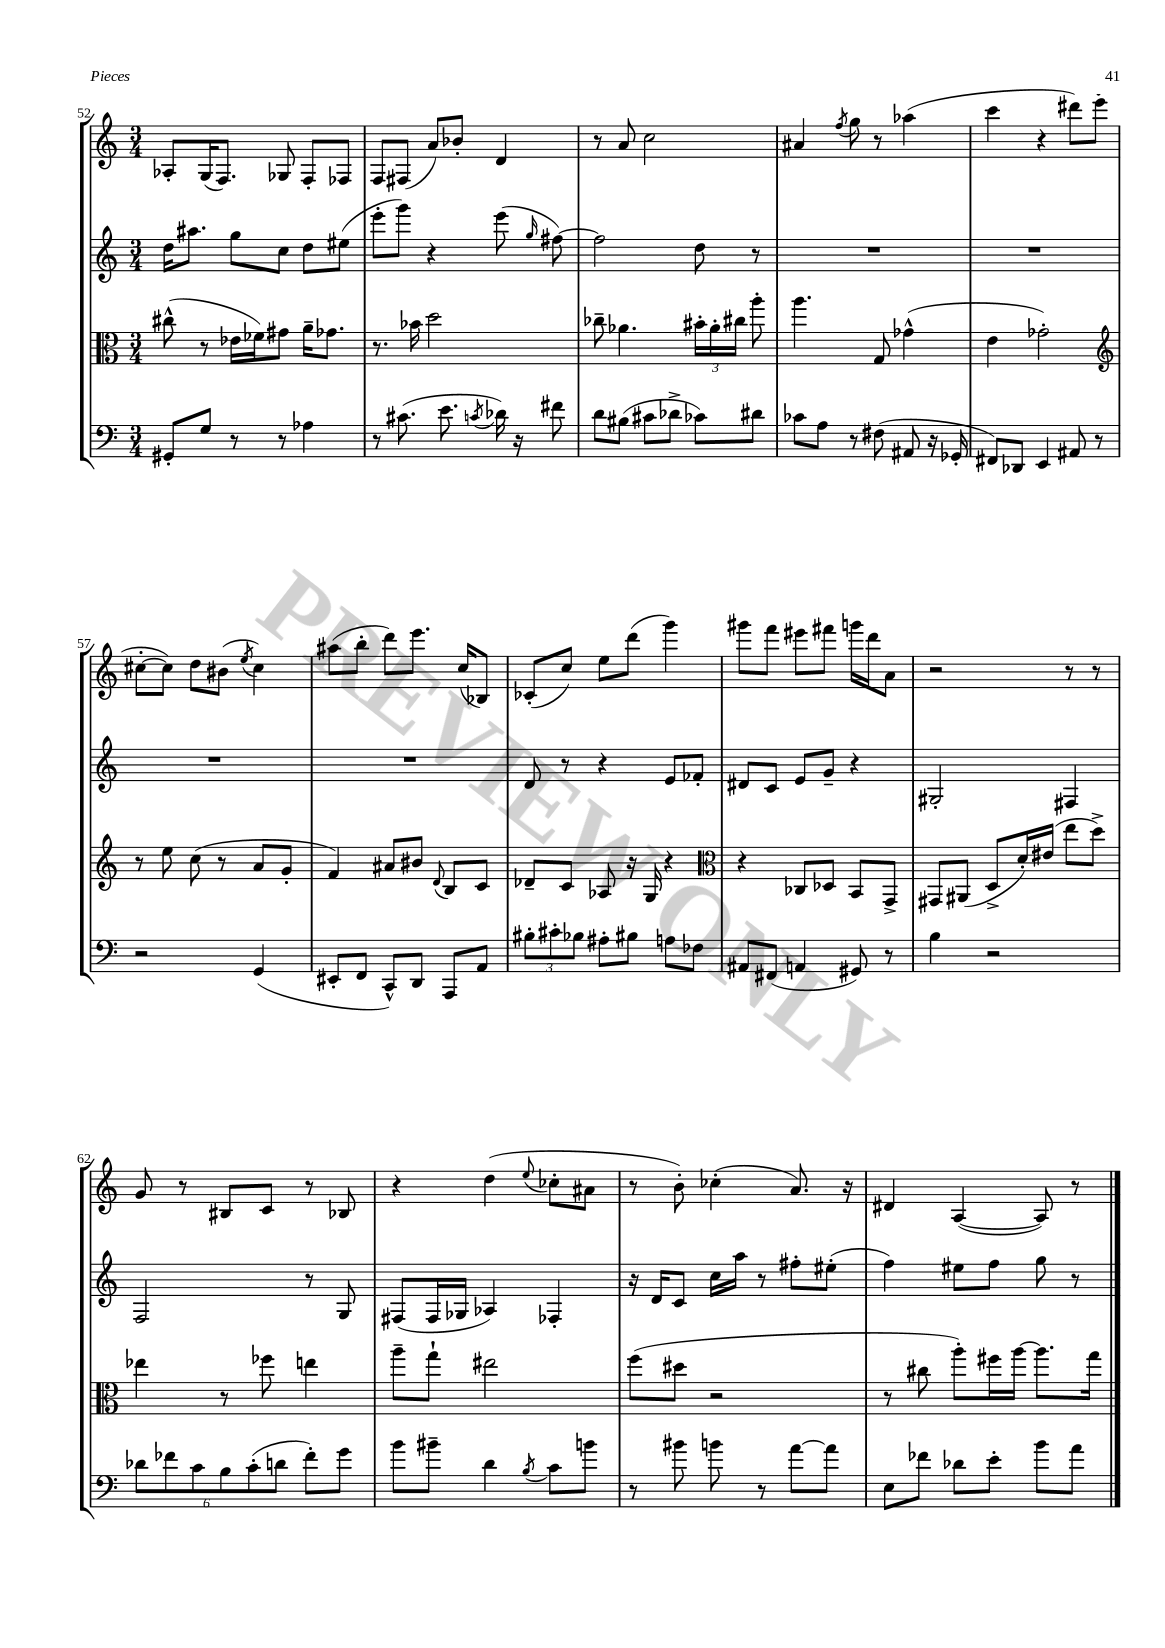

**kern	**kern	**kern	**kern
*part4	*part3	*part2	*part1
*staff4	*staff3	*staff2	*staff1
*clefF4	*clefC3	*clefG2	*clefG2
*k[]	*k[]	*k[]	*k[]
*M3/4	*M3/4	*M3/4	*M3/4
=52	=52	=52	=52
8GG#X'/L	(8cc#X^^\	16dd\KL	8A-X'/L
.	.	8.aa#X\J	.
8G/J	8r	.	(16G/K
.	.	.	8.F/J)
8r	16e-X\LL	8gg\L	.
.	16f-X\J)	.	.
8r	8g#X\J	8cc\J	8G-X/
4A-X\	16a~\KL	8dd\L	8F'/L
.	8.g-X\J	.	.
.	.	(8ee#X\J	8F-X/J
=53	=53	=53	=53
8r	8.r	8eee'\L	8F/L
(8.c#X\	.	8ggg\J)	(8F#X/J
.	16b-X\	.	.
.	2dd\	4r	8a/L)
8.e\	.	.	.
.	.	.	8b-X'/J
8qcn/	.	.	.
16d-X\)	.	(8eee\	4d/
16r	.	.	.
.	.	16qqgg/	.
8f#X\	.	[8ff#X\)	.
=54	=54	=54	=54
8d\L	8cc-X~\	2ff#\]	8r
(8B#X\J	4.a-X\	.	8a/
8c#X\L	.	.	2cc\
8d-X^\J	.	.	.
8c-X\L)	24b#X'\LL	8dd\	.
.	24a-'\	.	.
.	24cc#X\JJ	.	.
8d#X\J	8aa'\	8r	.
=55	=55	=55	=55
8c-X\L	4.aa\	2.r	4a#X/
8A\J	.	.	.
.	.	.	8qff/
8r	.	.	8gg\
(8F#X\	8G/	.	8r
8AA#X/	(4g-X^^\	.	(4aa-X\
16r	.	.	.
16GG-X'/	.	.	.
=56	=56	=56	=56
8FF#X/L)	4e\	2.r	4ccc\
8DD-X/J	.	.	.
4EE/	2g-X'\)	.	4r
8AA#X/	.	.	8ddd#X\L)
8r	.	.	(8eee\J
!!LO:LB:g=z
=57	=57	=57	=57
*	*clefG2	*	*
2r	8r	2.r	[8cc#X'\L
.	8ee\	.	8cc#\J])
.	(8cc\	.	8dd\L
.	8r	.	(8b#X\J
.	.	.	8qee/
(4GG/	8a/L	.	4cc#\)
.	8g'/J	.	.
=58	=58	=58	=58
8EE#X'/L	4f/)	2.r	(8aa#X\L
8FF/J	.	.	8bb'\J
8CC^^/L)	8a#X/L	.	8ddd\L)
8DD/J	8b#X/J	.	8.eee\J
.	8qqd/	.	.
8AAA/L	8B/L	.	.
.	.	.	(16cc/KL
8AA/J	8c/J	.	8B-X/J)
=59	=59	=59	=59
12B#X'\L	8d-X~/L	8d/	(8c-X'/L
12c#X'\	.	.	.
.	8c/J	8r	8cc/J)
12B-X\J	.	.	.
8A#X'\L	8A-X/	4r	8ee\L
8B#X\J	16r	.	(8ddd\J
.	16G/	.	.
8An\L	4r	8e/L	4ggg\)
8F-X\J	.	8f-X'/J	.
=60	=60	=60	=60
*	*clefC3	*	*
8AA#X/L	4r	8d#X/L	8ggg#X\L
(8FF#X/J	.	8c/J	8fff\J
4AAn/	8C-X/L	8e/L	8eee#X\L
.	8D-X/J	8g~/J	8fff#X\J
8GG#X/)	8BB/L	4r	16gggn\LL
.	.	.	16ddd\J
8r	8GG^/J	.	8a\J
=61	=61	=61	=61
4B\	8GG#X/L	2G#X'/	2r
.	(8AA#X/J	.	.
2r	8D^/L	.	.
.	16d'/L)	.	.
.	(16e#X/JJ	.	.
.	8ee\L	4F#X/	8r
.	8dd^\J)	.	8r
!!LO:LB:g=z
=62	=62	=62	=62
12d-X\L	4ee-X\	2F/	8g/
12f-X\	.	.	.
.	.	.	8r
12c\	.	.	.
12B\	8r	.	8B#X/L
(12c'\	.	.	.
.	8ff-X\	.	8c/J
12dn\J	.	.	.
8f-'\L)	4een\	8r	8r
8g\J	.	8G/	8B-X/
=63	=63	=63	=63
8b\L	8aa~\L	(8F#X/L	4r
8b#X~\J	8gg`\J	16F#/L	.
.	.	16G-X/JJ	.
4d\	2ee#X\	4A-X/)	(4dd\
8qB/	.	.	8qqee/
8c\L	.	4F-X'/	8cc-X'\L
8bn\J	.	.	8a#X\J
=64	=64	=64	=64
8r	(8ff\L	16r	8r
.	.	16d/KL	.
8b#X\	8dd#X\J	8c/J	8b'\)
8bn\	2r	16cc\LL	(4cc-X'\
.	.	16aa\JJ	.
8r	.	8r	.
[8a\L	.	8ff#X'\L	8.a/)
8a\J]	.	(8ee#X'\J	.
.	.	.	16r
=65	=65	=65	=65
8E\L	8r	4ff\)	4d#X/
8f-X\J	8cc#X\	.	.
8d-X\L	8aa'\L)	8ee#X\L	([4A/
8e'\J	16ff#X\L	8ff\J	.
.	[16aa\JJ	.	.
8b\L	8.aa\L]	8gg\	8A/])
8a\J	.	8r	8r
.	16gg\Jk	.	.
==	==	==	==
*-	*-	*-	*-
